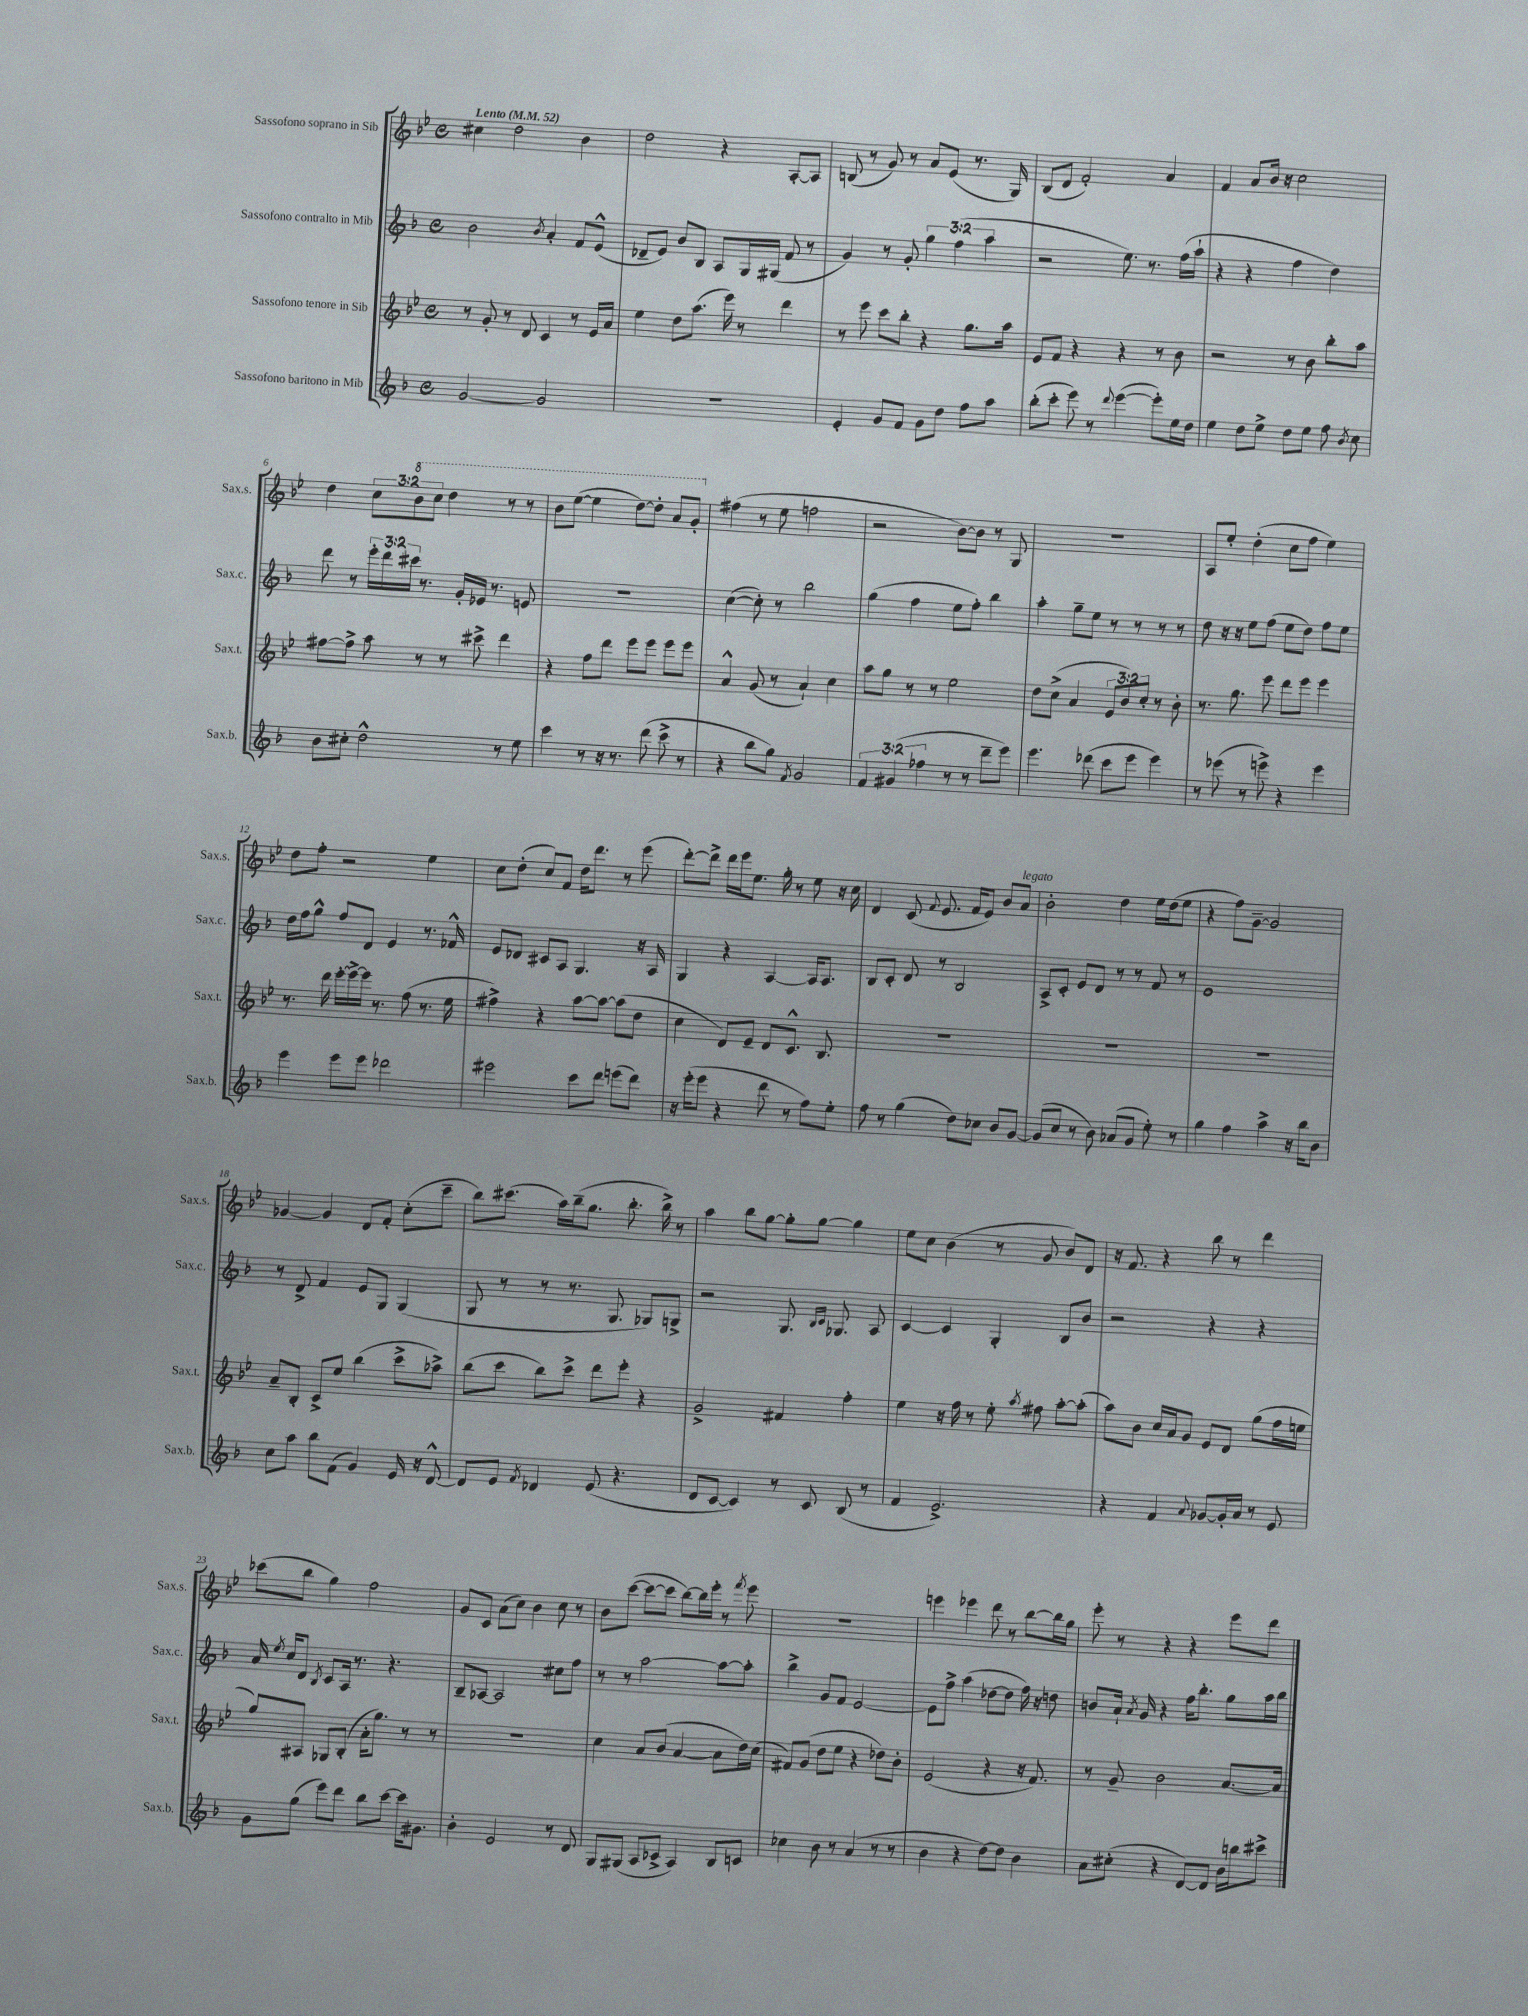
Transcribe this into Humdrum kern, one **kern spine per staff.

**kern	**kern	**kern	**kern
*part4	*part3	*part2	*part1
*staff4	*staff3	*staff2	*staff1
*I"Sassofono baritono in Mib	*I"Sassofono tenore in Sib	*I"Sassofono contralto in Mib	*I"Sassofono soprano in Sib
*I'Sax.b.	*I'Sax.t.	*I'Sax.c.	*I'Sax.s.
*clefG2	*clefG2	*clefG2	*clefG2
*k[b-]	*k[b-e-]	*k[b-]	*k[b-e-]
*M4/4	*M4/4	*M4/4	*M4/4
*met(c)	*met(c)	*met(c)	*met(c)
*MM52	*MM52	*MM52	*MM52
=1	=1	=1	=1
!	!	!	!LO:TX:a:B:t=Lento
[2g/	8r	2b-\	4cc#X\
.	8g'/	.	.
.	8r	.	2dd\
.	8d/	.	.
.	.	8qb-/	.
2g/]	4c/	4a'/	.
.	8r	8f/L	4b-\
.	16e-/LL	(8e^^/J	.
.	16a/JJ	.	.
=2	=2	=2	=2
1r	4ee-\	8d-X~/L	2dd\
.	.	8e/J)	.
.	8dd\L	8b-/L	.
.	(8.aa\J	8B-/J	.
.	.	8A/L	4r
.	16eee-\)	.	.
.	8r	16G/L	.
.	.	(16G#X/JJ	.
.	4ddd\	8f/	[8A'/L
.	.	8r	8A/J]
=3	=3	=3	=3
4e'/	8r	4g/)	(8Bn/
.	8eee-\	.	8r
8g/L	8ccc\L	8r	8g/)
8f/J	8bb-'\J	8g'/	8r
8g\L	4r	6gg\	8a/L
8dd\J	.	.	(8e-/J
.	.	(6ff\	.
8ff\L	8.gg\L	.	8.r
.	.	6aa\	.
8aa\J	.	.	.
.	16aa\Jk	.	16G/)
=4	=4	=4	=4
(8bb-'\L	8e-/L	2r	(8B-/L
8ccc'\J	8f/J	.	8d/J
8eee\)	4r	.	2f'/)
8r	.	.	.
8qqddd/	.	.	.
([4eee\	4r	8.ee\)	.
.	.	8.r	.
8eee'\L])	8r	.	4a/
16ee\L	8b-\	(16ff\LL	.
16dd\JJ	.	16aa`\JJ	.
=5	=5	=5	=5
4ee\	2r	4r	4f/
8dd\L	.	4r	8a/L
8ee^\J	.	.	16b-/Jk
.	.	.	16r
8dd\L	8r	4ff\	2cc\
8ee\J	8b-\	.	.
8ff\	8bb-'\L	4dd\)	.
8qb-/	.	.	.
8cc\	8aa\J	.	.
!!LO:LB:g=z
=6	=6	=6	=6
8b-\L	[8ff#X\L	8ddd\	4dd\
8cc#X'\J	8ff#^\J]	8r	.
2dd^^\	8aa\	24eee'\LL	12cc\L
.	.	24ddd\	.
*	*	*	*8va
.	.	24ccc#X\JJ	12bb-\
.	8r	8.r	.
.	.	.	12ccc\J
.	8r	.	4ddd\
.	.	16g'/LL	.
.	8ccc#X^\	16e-X/JJ	.
.	.	8.r	.
8r	4ddd\	.	8r
8ee\	.	8en/	8r
=7	=7	=7	=7
4ccc\	4r	1r	8bb-\L
.	.	.	([8eee-\J
8r	8ff\L	.	4eee-\]
16r	8ddd\J	.	.
8.r	.	.	.
.	8eee-\L	.	[8ddd\L)
(8ddd\	8eee-\J	.	8ddd'\J]
8ccc^\	8eee-\L	.	8aa/L
8r	8eee-\J	.	8gg'/J
=8	=8	=8	=8
*	*	*	*X8va
4r	4a^^/	([4cc\	(4ff#X\
8bb-\L	(8g/	8cc'\])	8r
8gg\J)	8r	8r	8ee-\
8qf/	.	.	.
2g/	4a`/)	2bb-\	2ffn\
.	4cc\	.	.
=9	=9	=9	=9
6f/	8aa\L	(4gg\	2r
.	8gg\J	.	.
(6g#X/	.	.	.
.	8r	4ff\	.
6ff-X\	.	.	.
.	8r	.	.
8r	2ee-\	8ee\L	[8b-\L)
8r	.	8ff'\J)	8b-\J]
8ddd~\L	.	4bb-\	8r
8eee\J)	.	.	8G/
=10	=10	=10	=10
4.eee\	8dd\L	4aa'\	1r
.	(8cc^\J	.	.
.	4a/	8gg~\L	.
(8ddd-X\	.	8ee\J	.
8ccc\L	12e-/L	8r	.
.	12b-/)	.	.
8eee\J	.	8r	.
.	12cc'/J	.	.
4eee\)	8r	8r	.
.	8b-'\	8r	.
=11	=11	=11	=11
8r	8.r	8dd\	8A/L
(8eee-X\	.	16r	8ee-'/J
.	8.gg\	16r	.
8r	.	8ee\L	(4dd'\
8eeen^\)	8eee-\	(8ff\J	.
4r	8ddd\L	8ee\L	8cc\L
.	8eee-\J	8dd\J)	8ff\J
4eee\	4eee-\	8ff\L	4ee-\)
.	.	8ee\J	.
!!LO:LB:g=z
=12	=12	=12	=12
4eee\	8.r	16dd\LL	8dd\L
.	.	16ff\J	.
.	.	8gg^^\J	8ff'\J
.	16ddd\	.	.
8eee\L	[16eee-'\LL	8ff/L	2r
.	16eee-^\_	.	.
8eee\J	16eee-\JJ]	8d/J	.
.	8.r	.	.
2ddd-X\	.	4e/	.
.	(8ff\	.	.
.	8.r	8.r	4ee-\
.	16ee-\	16f-X^^/	.
=13	=13	=13	=13
2eee#X\	4ff#X^\)	8e/L	8cc\L
.	.	8d-X/J	(8dd'\J
.	4r	8c#X/L	8cc/L)
.	.	8A/J	8f/J
8ccc\L	[8aa\L	4.G/	16dd\KL
.	.	.	8.ddd\J
8ddd\J	8aa\J_	.	.
(8eeen\L	(8aa\L]	.	8r
8ddd\J)	8dd\J	16r	(8eee-\
.	.	16A/	.
=14	=14	=14	=14
16r	4cc\	4G/	[8ddd'\L)
(16eee'\KL	.	.	.
8eee\J	.	.	8ddd^\J]
4r	8d/L)	4r	16ddd\LL
.	.	.	16eee-\J
.	8e-~/J	.	8.ee-\J
8ddd\	8d/L	[4A/	.
.	.	.	16gg'\
8r	8.c^^/J	.	8r
8ff\L)	.	16A/KL]	8ee-\
.	8.B-/	8.A/J	.
8ee'\J	.	.	16r
.	.	.	16cc\
=15	=15	=15	=15
8ff\	1r	8B-/L	4d/
8r	.	8c'/J	.
(4gg\	.	8d/	(8c/
.	.	.	8qqf/
.	.	8r	8.e-/
8dd\L)	.	2B-/	.
.	.	.	16f/KL
8cc-X\J	.	.	8e-/J)
8b-/L	.	.	8b-/L
!	!	!	!LO:TX:a:i:t=legato
[8g/J	.	.	8a/J
=16	=16	=16	=16
(8g/L]	1r	8A^/L	2b-'\
8cc/J	.	8c'/J	.
8r	.	8e/L	.
8b-\)	.	8d/J	.
(8a-X/L	.	8r	4dd\
8g/J	.	8r	.
8ee'\)	.	8f/	16ee-\LL
.	.	.	(16dd\J
8r	.	8r	8ee-\J
=17	=17	=17	=17
4gg\	1r	1e	4r
4ff\	.	.	8ff\L)
.	.	.	[8g~\J
4aa^\	.	.	2g/]
16r	.	.	.
16bb-\KL	.	.	.
8b-\J	.	.	.
!!LO:LB:g=z
=18	=18	=18	=18
8cc\L	8a~/L	8r	[4g-X/
8aa\J	8B-'/J	8d^/	.
8bb-\L	8c^/L	4f/	4g-/]
(8f\J	8ee-/J	.	.
4g/)	(4bb-\	8e/L	8d/L
.	.	8G/J	8f'/J
16e/	8ccc^\L	(4G/	(8cc'\L
16r	.	.	.
[8d^^/	8aa-X^\J)	.	8ccc~\J
=19	=19	=19	=19
8d/L]	(8bb-\L	8G/	8bb-\L)
8e/J	8ccc\J	8r	(8.ccc#X\J
8qf/	.	.	.
4d-X/	8bb-\L)	8r	.
.	.	.	16aa\LL)
.	8ccc^\J	8.r	(16bb-~\J
.	.	.	8.gg\J
(8e/	8ddd\L	.	.
.	.	8.G/	.
4.r	8eee-'\J	.	8.bb-'\
.	4r	8G-X/L)	.
.	.	.	16bb-^\)
.	.	8Gn^/J	8r
=20	=20	=20	=20
8d/L	2g^/	2r	4aa\
[8c/J	.	.	.
4c/])	.	.	8bb-\L
.	.	.	[8gg\J
8r	4f#X/	8.G/	8gg'\L]
8c/	.	.	[8gg\J
.	.	16qqB-/LL	.
.	.	16qqc/JJ	.
.	.	8.G-X/	.
(8B-/	4ff'\	.	4gg\]
8r	.	8A/	.
=21	=21	=21	=21
4f/	4ee-\	[4c/	8ee-\L
.	.	.	8cc\J
2.e^/)	16r	4c/]	(4b-\
.	16ff\	.	.
.	8r	.	.
.	8ee-'\	4G'/	8r
.	8qaa/	.	.
.	8ff#X\	.	8g/
.	[8aa'\L	8B-/L	8b-/L)
.	(8aa'\J]	8b-/J	8d/J
=22	=22	=22	=22
4r	8aa\L)	2r	16r
.	.	.	8.f/
.	8b-\J	.	.
4f/	16cc/LL	.	4r
.	16a/J	.	.
.	8g/J	.	.
8qqa/	.	.	.
[8g-X/L	8e-/L	4r	8bb-\
16g-'/L]	8d/J	.	8r
16a/JJ	.	.	.
8r	(8gg\L	4r	4ddd\
8e/	16ff\L	.	.
.	16een\JJ	.	.
!!LO:LB:g=z
=23	=23	=23	=23
8g\L	8gg/L)	16a/	(8ccc-X\L
.	.	8qee/	.
.	.	16cc/KL	.
(8gg\J	8A#X/J	8d/J	8bb-\J
.	.	8qB-/	.
8eee\L)	8G-X/L	8c/L	4gg\)
8ddd\J	(8B-'/J	16A/Jk	.
.	.	8.r	.
8bb-\L	16a'\KL	.	2ff\
.	8.gg\J)	.	.
[8ccc\J	.	4.r	.
16ccc\KL]	8r	.	.
8.g#X\J	.	.	.
.	8r	.	.
=24	=24	=24	=24
4b-'\	1r	8B-~/L	8g/L
.	.	[8A-X/J	8c/J
2e/	.	2A-/]	(8a\L
.	.	.	8cc\J)
.	.	.	4b-\
8r	.	8cc#X\L	8cc\
8d/	.	8ff\J	8r
=25	=25	=25	=25
8G/L	4cc\	8r	8b-\L
(8G#X/J	.	8r	([8ccc\J
8A/L	8a/L	[2aa\	8ccc\L_
8c-X^/J	(8b-/J	.	8ccc\J]
4A/)	[4a/	.	[8bb-\L)
.	.	.	16bb-\L]
.	.	.	16eee-'\JJ
8B-/L	8a\L]	8aa\L_	8r
.	.	.	8qfff/
8cn/J	16dd\L)	8aa'\J]	8eee-\
.	(16cc\JJ	.	.
=26	=26	=26	=26
4cc-X\	8f#X/L)	4bb-^\	1r
.	(8g/J	.	.
8b-\	8dd\L	8g/L	.
8r	8ee-\J	8f/J	.
(4a/	4r	[2e/	.
8r	8dd-X\L)	.	.
8r	8b-'\J	.	.
=27	=27	=27	=27
4b-\	(2e-/	8e\L]	4eeen\
.	.	8ff^\J	.
4r	.	(4aa\	4eee-X\
[8dd\L)	4r	[8dd-X\L	8ddd\
8dd\J]	.	8dd-\J]	8r
4b-\	16r	16ff\)	[8bb-\L
.	8.f/)	16r	.
.	.	8ddn\	16bb-\L]
.	.	.	16gg\JJ
=28	=28	=28	=28
8a\L	8r	8bn/L	8eee-'\
(8cc#X'\J	8g~/	16a`/Jk	8r
.	.	8qa/	.
.	.	16g/	.
4r	2b-\	4r	4r
[8d/L)	.	16ff\KL	4r
.	.	8.bb-'\J	.
8d/J]	.	.	.
16b-\LL	[8.a/L	8gg\L	8eee-\L
16bbn\J	.	.	.
8ccc#X^\J	.	16aa\L	8ddd\J
.	16a/Jk]	16bb-\JJ	.
==	==	==	==
*-	*-	*-	*-
